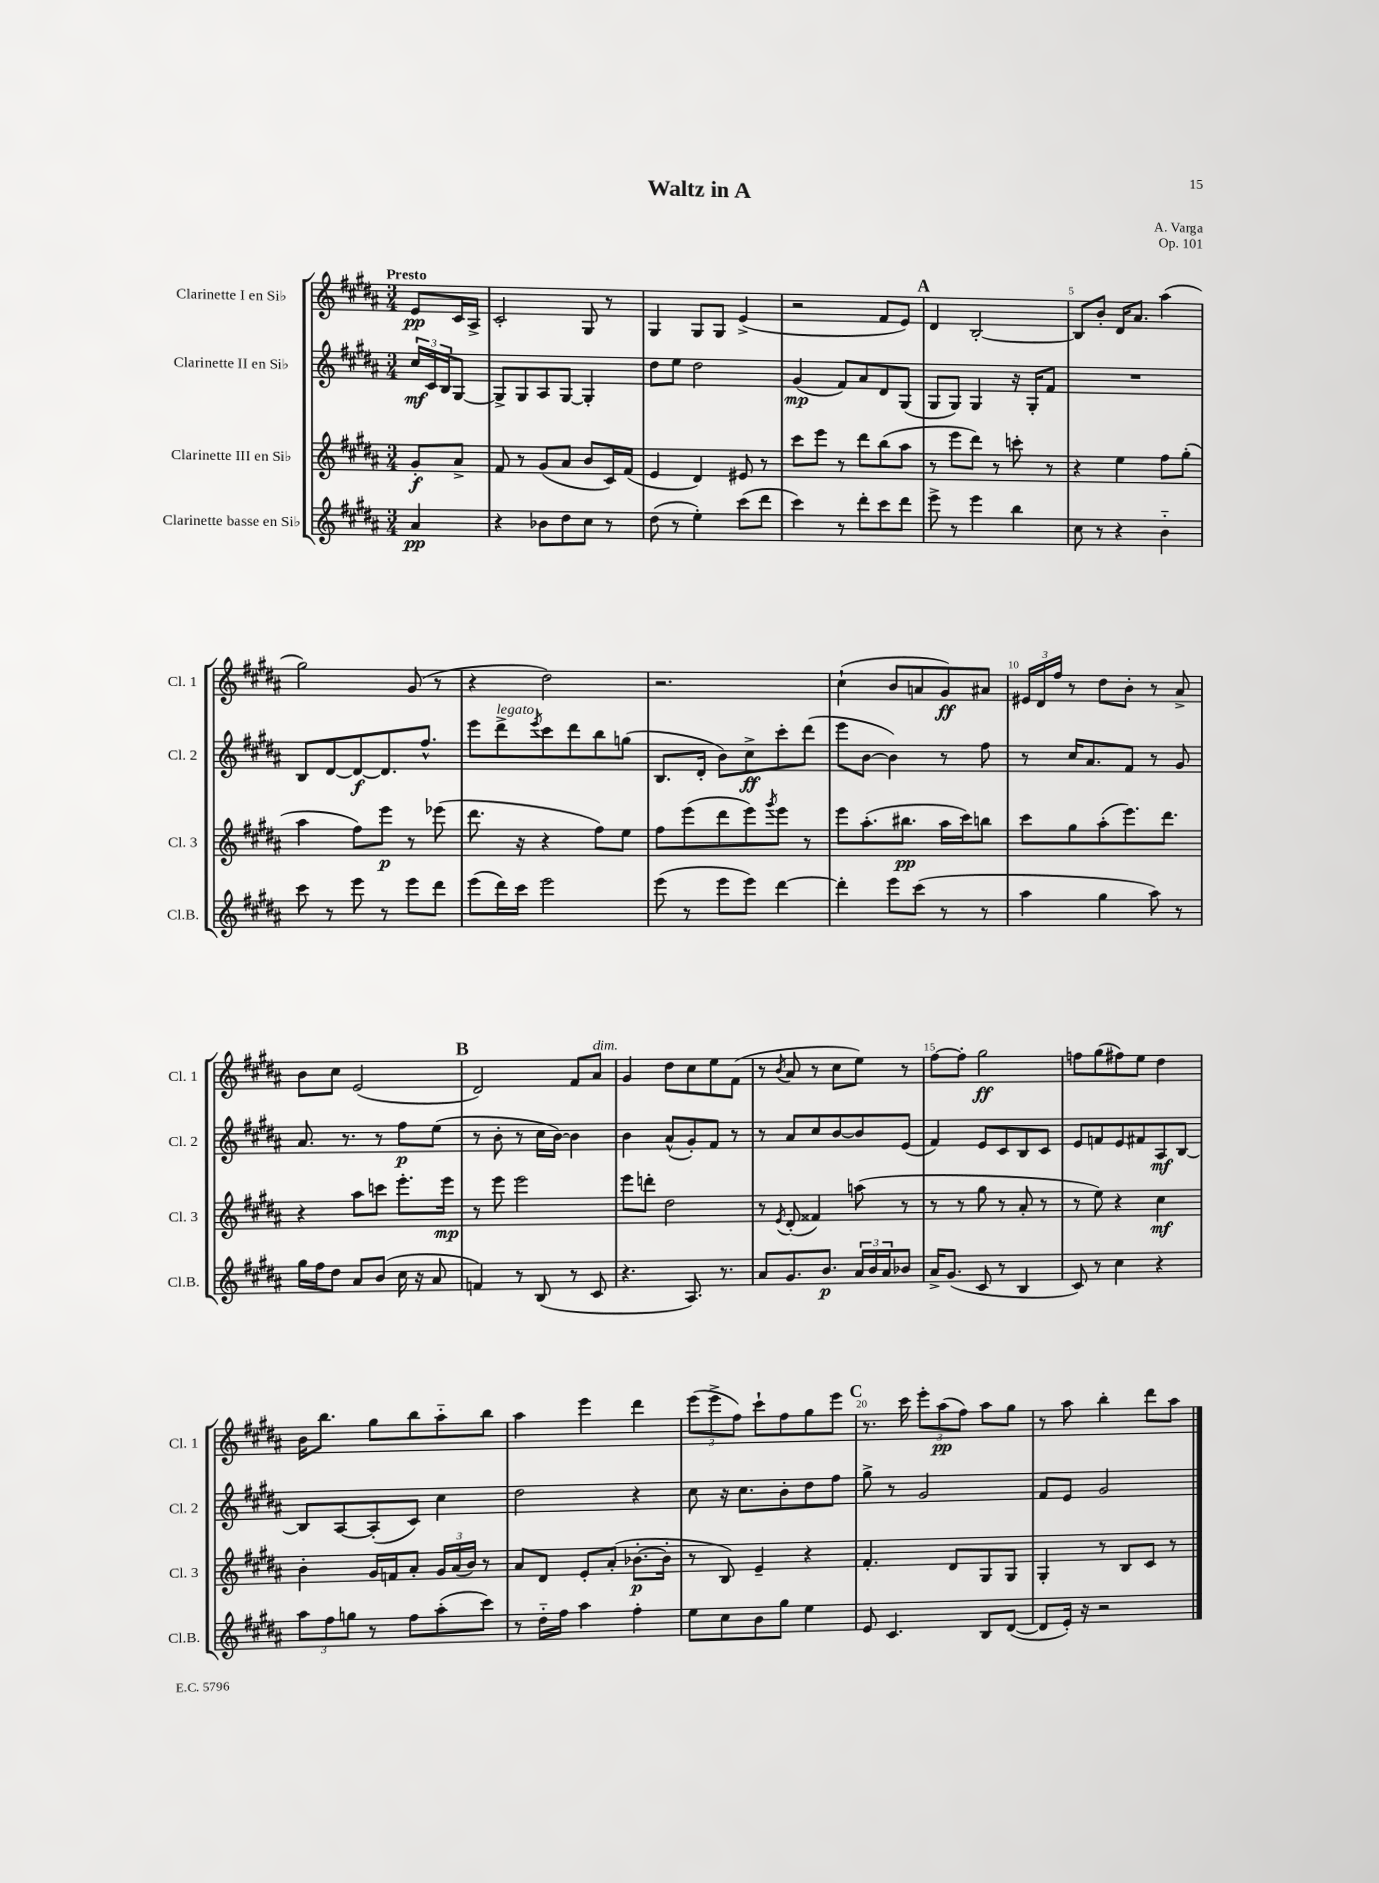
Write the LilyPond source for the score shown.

\header { title = "Waltz in A" composer = "A. Varga" opus = "Op. 101" }
<<
\new StaffGroup <<
\new Staff = "s0" \with { instrumentName = "Clarinette I en Sib" shortInstrumentName = "Cl. 1" } {
    \clef treble \key b \major \numericTimeSignature \time 3/4 \partial 4 \tempo "Presto"
    e'8\pp cis'16 ais16-> |
    cis'2-. gis8 r8 |
    gis4 gis8 gis8 e'4->( |
    r2 fis'8 e'8) |
    \mark \markup { \bold "A" } dis'4 b2~-. |
    b8 b'8-. dis'16 ais'8. ais''4( |
    gis''2) gis'8( r8 |
    r4 dis''2) |
    r2. |
    cis''4-!( b'8 a'8 gis'8\ff) ais'8 |
    \tuplet 3/2 { eis'16 dis'16 fis''16 } r8 dis''8 b'8-. r8 ais'8-> |
    b'8 cis''8 e'2( |
    \mark \markup { \bold "B" } dis'2) fis'8 ais'8^\markup { \italic "dim." } |
    gis'4 dis''8 cis''8 e''8 fis'8( |
    r8 \acciaccatura { b'8 } ais'8 r8 cis''8 e''8) r8 |
    fis''8~ fis''8-. gis''2\ff |
    f''8 gis''8( fis''8) e''8 dis''4 |
    b'16 b''8. gis''8 b''8 ais''8-_ b''8 |
    ais''4 e'''4 dis'''4 |
    \tuplet 3/2 { e'''8( e'''8-> fis''8) } cis'''8-! fis''8 gis''8 e'''8 |
    \mark \markup { \bold "C" } r8. cis'''16 \tuplet 3/2 { e'''8-. ais''8\pp( fis''8) } ais''8 gis''8 |
    r8 ais''8 b''4-. dis'''8 ais''8 \bar "|." |
}
\new Staff = "s1" \with { instrumentName = "Clarinette II en Sib" shortInstrumentName = "Cl. 2" } {
    \clef treble \key b \major \numericTimeSignature \time 3/4 \partial 4
    \tuplet 3/2 { cis''16\mf cis'16 b16 } gis8~ |
    gis8-> gis8 ais8 gis8~ gis4-. |
    dis''8 e''8 dis''2 |
    gis'4\mp( fis'8) ais'8 dis'8 gis8( |
    \mark \markup { \bold "A" } gis8 gis8) gis4 r16 gis16-. fis'8 |
    R2. |
    b8 dis'8~ dis'8~\f dis'8. fis''8.-^ |
    e'''8 dis'''8->^\markup { \italic "legato" } \acciaccatura { e'''8 } cis'''8 dis'''8 b''8 g''8( |
    b8. dis'16-. b'8) cis''8->\ff cis'''8-. dis'''8( |
    e'''8 b'8~ b'4) r8 fis''8 |
    r8 cis''16 ais'8. fis'8 r8 gis'8 |
    ais'8. r8. r8 fis''8\p e''8( |
    \mark \markup { \bold "B" } r8 b'8-. r8 cis''16 b'16~) b'4 |
    b'4 ais'8-^( gis'8-.) fis'8 r8 |
    r8 ais'8 cis''8 b'8~ b'8 e'8( |
    fis'4) e'8 cis'8 b8 cis'8 |
    e'8 f'8 e'8 fis'8 ais8\mf b8~ |
    b8 ais8~ ais8-.( cis'8) cis''4 |
    dis''2 r4 |
    cis''8 r16 cis''8. b'8-. dis''8 fis''8 |
    \mark \markup { \bold "C" } gis''8-> r8 gis'2 |
    fis'8 e'8 gis'2 \bar "|." |
}
\new Staff = "s2" \with { instrumentName = "Clarinette III en Sib" shortInstrumentName = "Cl. 3" } {
    \clef treble \key b \major \numericTimeSignature \time 3/4 \partial 4
    gis'8-.\f ais'8-> |
    fis'8 r8 gis'8( ais'8 b'8 cis'16) fis'16( |
    e'4 dis'4) eis'8 r8 |
    cis'''8 e'''8 r8 dis'''8 b''8( ais''8 |
    \mark \markup { \bold "A" } r8 e'''8 dis'''8) r8 c'''8-. r8 |
    r4 e''4 fis''8 gis''8-.( |
    ais''4 fis''8) e'''8\p r8 ees'''8( |
    dis'''8. r16 r4 fis''8) e''8 |
    fis''8 e'''8( dis'''8 e'''8) \acciaccatura { gis'''8 } e'''8 r8 |
    e'''8 ais''8.-.( bis''8.\pp ais''16 cis'''16) b''8 |
    cis'''8 gis''8 ais''8-.( e'''8.) dis'''8. |
    r4 ais''8 c'''8 e'''8.-. e'''16\mp |
    \mark \markup { \bold "B" } r8 e'''8 e'''2 |
    e'''8 d'''8-. dis''2 |
    r8 \acciaccatura { e'8 } dis'8-.( fisis'4) a''8( r8 |
    r8 r8 gis''8 r8 ais'8-. r8 |
    r8 e''8) r4 cis''4\mf |
    b'4-. gis'16 f'16 ais'8-. \tuplet 3/2 { gis'16 ais'16( b'16) } r8 |
    ais'8 dis'8 e'8-. ais'8-.( bes'8.~-.\p bes'16-. |
    r8 b8) e'4-- r4 |
    \mark \markup { \bold "C" } fis'4.-. dis'8 gis8 gis8 |
    gis4-. r8 b8 cis'8 r8 \bar "|." |
}
\new Staff = "s3" \with { instrumentName = "Clarinette basse en Sib" shortInstrumentName = "Cl.B." } {
    \clef treble \key b \major \numericTimeSignature \time 3/4 \partial 4
    ais'4\pp |
    r4 bes'8 dis''8 cis''8 r8 |
    dis''8( r8 e''4-.) cis'''8( dis'''8 |
    cis'''4) r8 dis'''8-. cis'''8 dis'''8 |
    \mark \markup { \bold "A" } e'''8-> r8 e'''4 b''4 |
    cis''8 r8 r4 b'4-_ |
    cis'''8 r8 e'''8 r8 e'''8 dis'''8 |
    e'''8( dis'''16) cis'''16 e'''2 |
    e'''8( r8 e'''8 e'''8) dis'''4~ |
    dis'''4-. e'''8 cis'''8( r8 r8 |
    ais''4 gis''4 ais''8) r8 |
    gis''16 fis''16 dis''8 ais'8 b'8( cis''16 r16 ais'8 |
    \mark \markup { \bold "B" } f'4) r8 b8( r8 cis'8 |
    r4. ais8.) r8. |
    ais'8 gis'8. b'8.\p \tuplet 3/2 { ais'16 b'16 ais'16 } bes'8 |
    ais'16-> gis'8.( cis'8 r8 b4 |
    cis'8) r8 cis''4 r4 |
    \tuplet 3/2 { ais''8 fis''8 g''8 } r8 fis''8 ais''8-.( cis'''8) |
    r8 dis''16-_ fis''16 ais''4 fis''4-. |
    e''8 cis''8 b'8 gis''8 e''4 |
    \mark \markup { \bold "C" } e'8 cis'4. b8 dis'8~( |
    dis'8 e'16-.) r16 r2 \bar "|." |
}
>>
>>
\layout { \context { \Score \override BarNumber.break-visibility = ##(#f #t #t) barNumberVisibility = #(every-nth-bar-number-visible 5) } }
